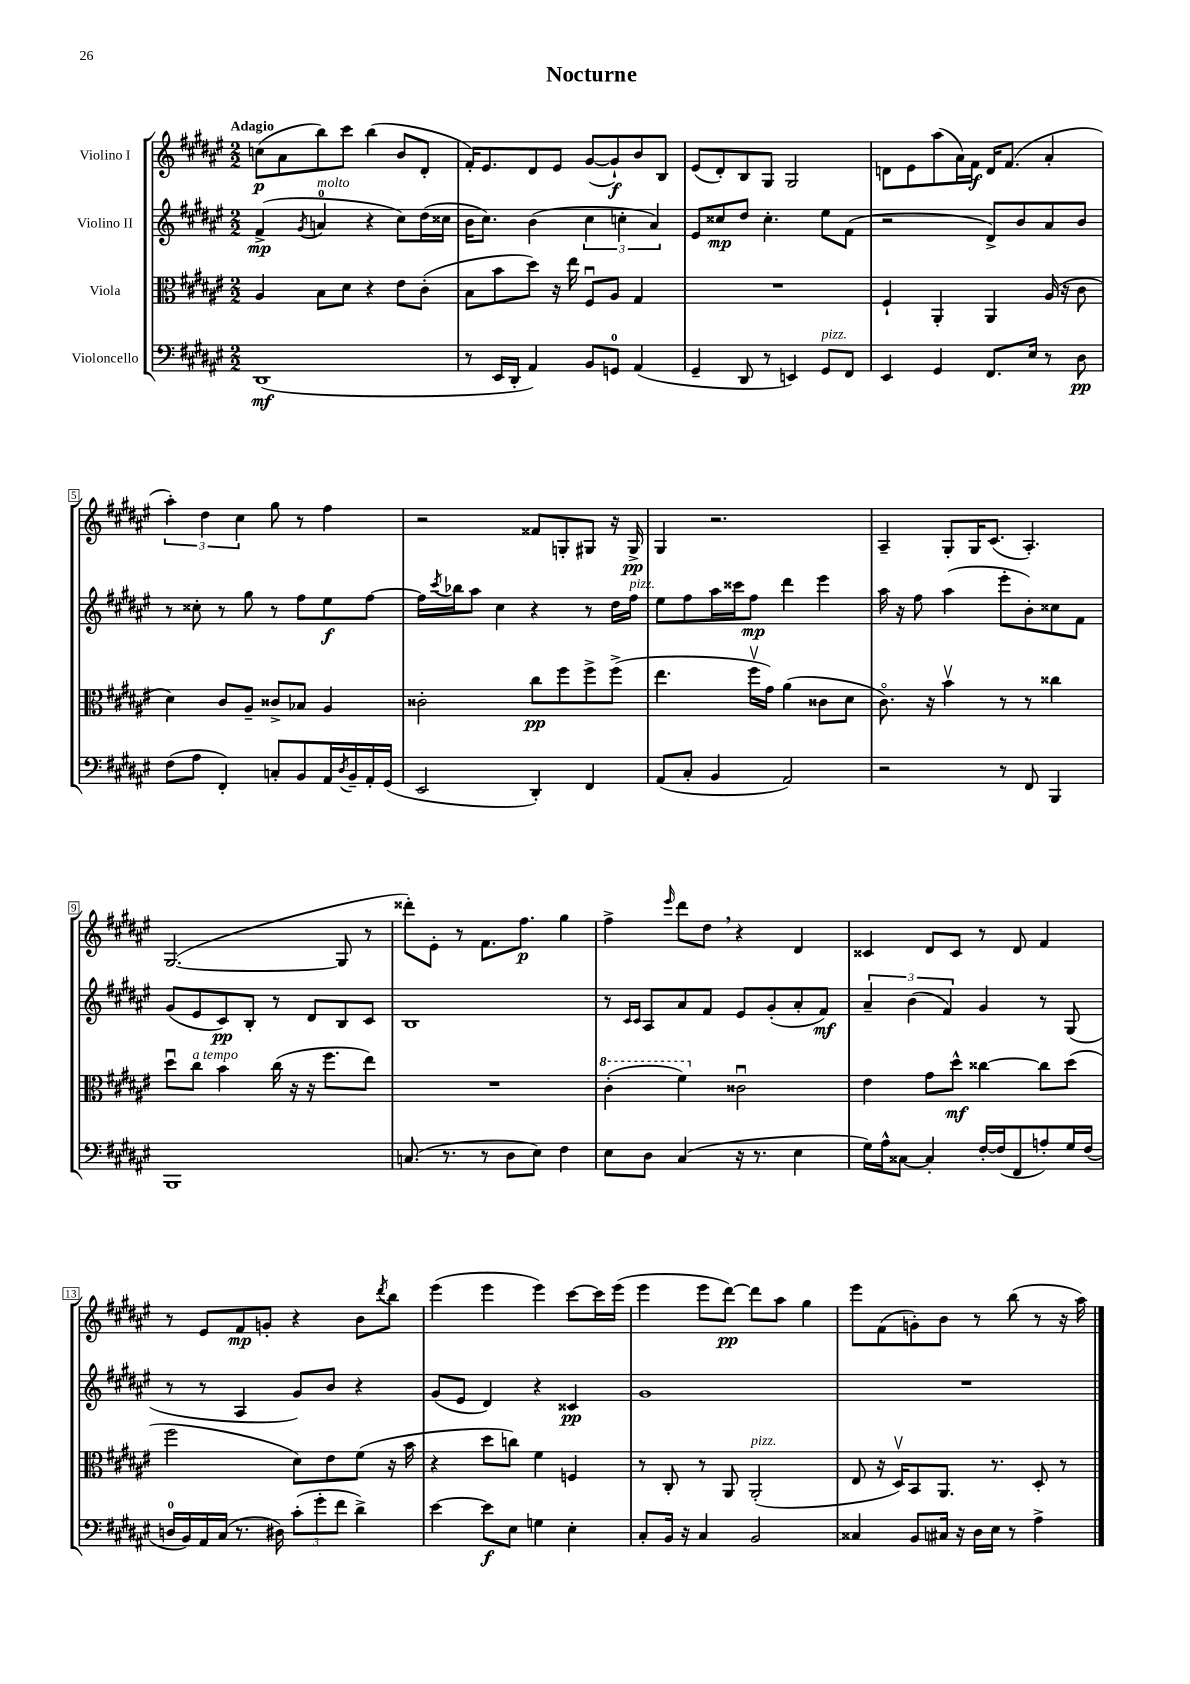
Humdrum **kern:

**kern	**kern	**kern	**kern
*staff4	*staff3	*staff2	*staff1
*clefF4	*clefC3	*clefG2	*clefG2
*k[f#c#g#d#a#e#]	*k[f#c#g#d#a#e#]	*k[f#c#g#d#a#e#]	*k[f#c#g#d#a#e#]
*M2/2	*M2/2	*M2/2	*M2/2
(1DD#	4A#	(4f#^	(8cc
.	.	.	8a#
.	.	8qg#	.
.	8B	4a	8bb)
.	8d#	.	8ccc#
.	4r	4r	(4bb
.	8e#	8cc#)	8b
.	(8c#'	(16dd#	8d#'
.	.	16cc##	.
=	=	=	=
8r	8B	16b	16f#')
.	.	8.cc#)	8.e#
16EE#	8b	.	.
16DD#'	.	.	.
4AA#)	8dd#)	(4b	8d#
.	16r	.	8e#
.	16ee#	.	.
8BB	8F#u	6cc#	([8g#
8GG	8A#	.	8g#`])
.	.	6cc'	.
(4AA#	4G#	.	8b
.	.	6a#)	.
.	.	.	8B
=	=	=	=
4GG#~	1r	8e#	(8e#
.	.	8cc##	8d#')
8DD#	.	8dd#	8B
8r	.	4.cc##'	8G#
4EE)	.	.	2G#
8GG#	.	8ee#	.
8FF#	.	(8f#	.
=	=	=	=
4EE#	4F#`	2r	8d
.	.	.	8e#
4GG#	4AA#'	.	(8aa#
.	.	.	16a#)
.	.	.	16f#
8.FF#	4AA#	8d#^)	16d
.	.	.	(8.f#
.	.	8b	.
16E#	.	.	.
8r	(16A#	8a#	4a#'
.	16r	.	.
8D#	8c#	8b	.
=	=	=	=
(8F#	4d#)	8r	6aa#')
8A#	.	8cc##'	.
.	.	.	6dd#
4FF#')	8c#	8r	.
.	.	.	6cc#
.	8A#~	8gg#	.
8C'	8c##^	8r	8gg#
8BB	8B-	8ff#	8r
16AA#	4A#	8ee#	4ff#
8qD#	.	.	.
16BB~	.	.	.
16AA#'	.	[8ff#	.
(16GG#	.	.	.
=	=	=	=
2EE#	2c##'	16ff#]	2r
.	.	8qccc#	.
.	.	16bb-	.
.	.	8aa#	.
.	.	4cc#	.
4DD#')	8cc#	4r	8f##
.	8ff#	.	8G'
4FF#	8ff#^	8r	8G#
.	(8ff#^	16dd#	16r
.	.	16ff#	16G#^
=	=	=	=
(8AA#	4.ee#	8ee#	4G#
8C#'	.	8ff#	.
4BB	.	16aa#	2.r
.	.	16ccc##	.
.	16ff#v	8ff#	.
.	16g#)	.	.
2AA#)	(4a#	4ddd#	.
.	8c##	4eee#	.
.	8d#	.	.
=	=	=	=
2r	8.c#o)	16aa#	4A#~
.	.	16r	.
.	.	8ff#	.
.	16r	.	.
.	4bv	(4aa#	8G#'
.	.	.	16G#
.	.	.	(8.c#
8r	8r	8eee#'	.
8FF#	8r	8b')	4.A#')
4BBB	4cc##	8cc##	.
.	.	8f#	.
=	=	=	=
1BBB	8dd#u	(8g#	([2.G#
.	8cc#	8e#	.
.	4b	8c#)	.
.	.	8B'	.
.	(16cc#	8r	.
.	16r	.	.
.	16r	8d#	.
.	8.ff#	.	.
.	.	8B	8G#]
.	8ee#)	8c#	8r
=	=	=	=
(8.C	1r	1B	8ddd##')
.	.	.	8e#'
8.r	.	.	.
.	.	.	8r
8r	.	.	8.f#
8D#	.	.	.
.	.	.	8.ff#
8E#)	.	.	.
4F#	.	.	4gg#
=	=	=	=
8E#	(4cc#'	8r	4ff#^
.	.	16qqc#	.
.	.	16qqc#	.
8D#	.	8A#	.
.	.	.	16qqeee#
(4C#	4ff#)	8a#	8ddd#
.	.	8f#	8dd#
16r	2c##u	8e#	4r
8.r	.	.	.
.	.	(8g#'	.
4E#	.	8a#'	4d#
.	.	8f#)	.
=	=	=	=
16G#)	4e#	6a#~	4c##
16A#^^	.	.	.
[8C##	.	.	.
.	.	(6b	.
4C##']	8g#	.	8d#
.	.	6f#)	.
.	8dd#^^	.	8c##
[16F#'	[4cc##	4g#	8r
(16F#]	.	.	.
8FF#	.	.	8d#
8A')	8cc##]	8r	4f#
16G#	(8dd#	(8G#	.
(16F#	.	.	.
=	=	=	=
16D	2ff#	8r	8r
16BB)	.	.	.
16AA#	.	8r	8e#
(16C#	.	.	.
8.r	.	4A#	8f#
.	.	.	8g'
16D#)	.	.	.
(12c#'	8d#)	8g#)	4r
12g#'	.	.	.
.	8e#	8b	.
12f#	.	.	.
4d#^)	(8f#	4r	8b
.	.	.	8qddd#
.	16r	.	8bb
.	16b	.	.
=	=	=	=
[4e#	4r	(8g#	(4eee#
.	.	8e#	.
8e#]	8dd#	4d#)	4eee#
8E#	8cc)	.	.
4G	4f#	4r	4eee#)
4E#'	4F	4c##	[8ccc#
.	.	.	16ccc#]
.	.	.	(16eee#
=	=	=	=
8C#'	8r	1g#	4eee#
16BB	8C#'	.	.
16r	.	.	.
4C#	8r	.	8eee#
.	8AA#	.	[8ddd#)
2BB	(2AA#'	.	8ddd#]
.	.	.	8aa#
.	.	.	4gg#
=	=	=	=
4C##	8E#	1r	8eee#
.	16r	.	(8f#
.	16D#v)	.	.
8BB	8BB	.	8g')
16C#	8.AA#	.	8b
16r	.	.	.
16D#	.	.	8r
16E#	8.r	.	.
8r	.	.	(8bb
4A#^	8D#'	.	8r
.	8r	.	16r
.	.	.	16aa#)
==	==	==	==
*-	*-	*-	*-
